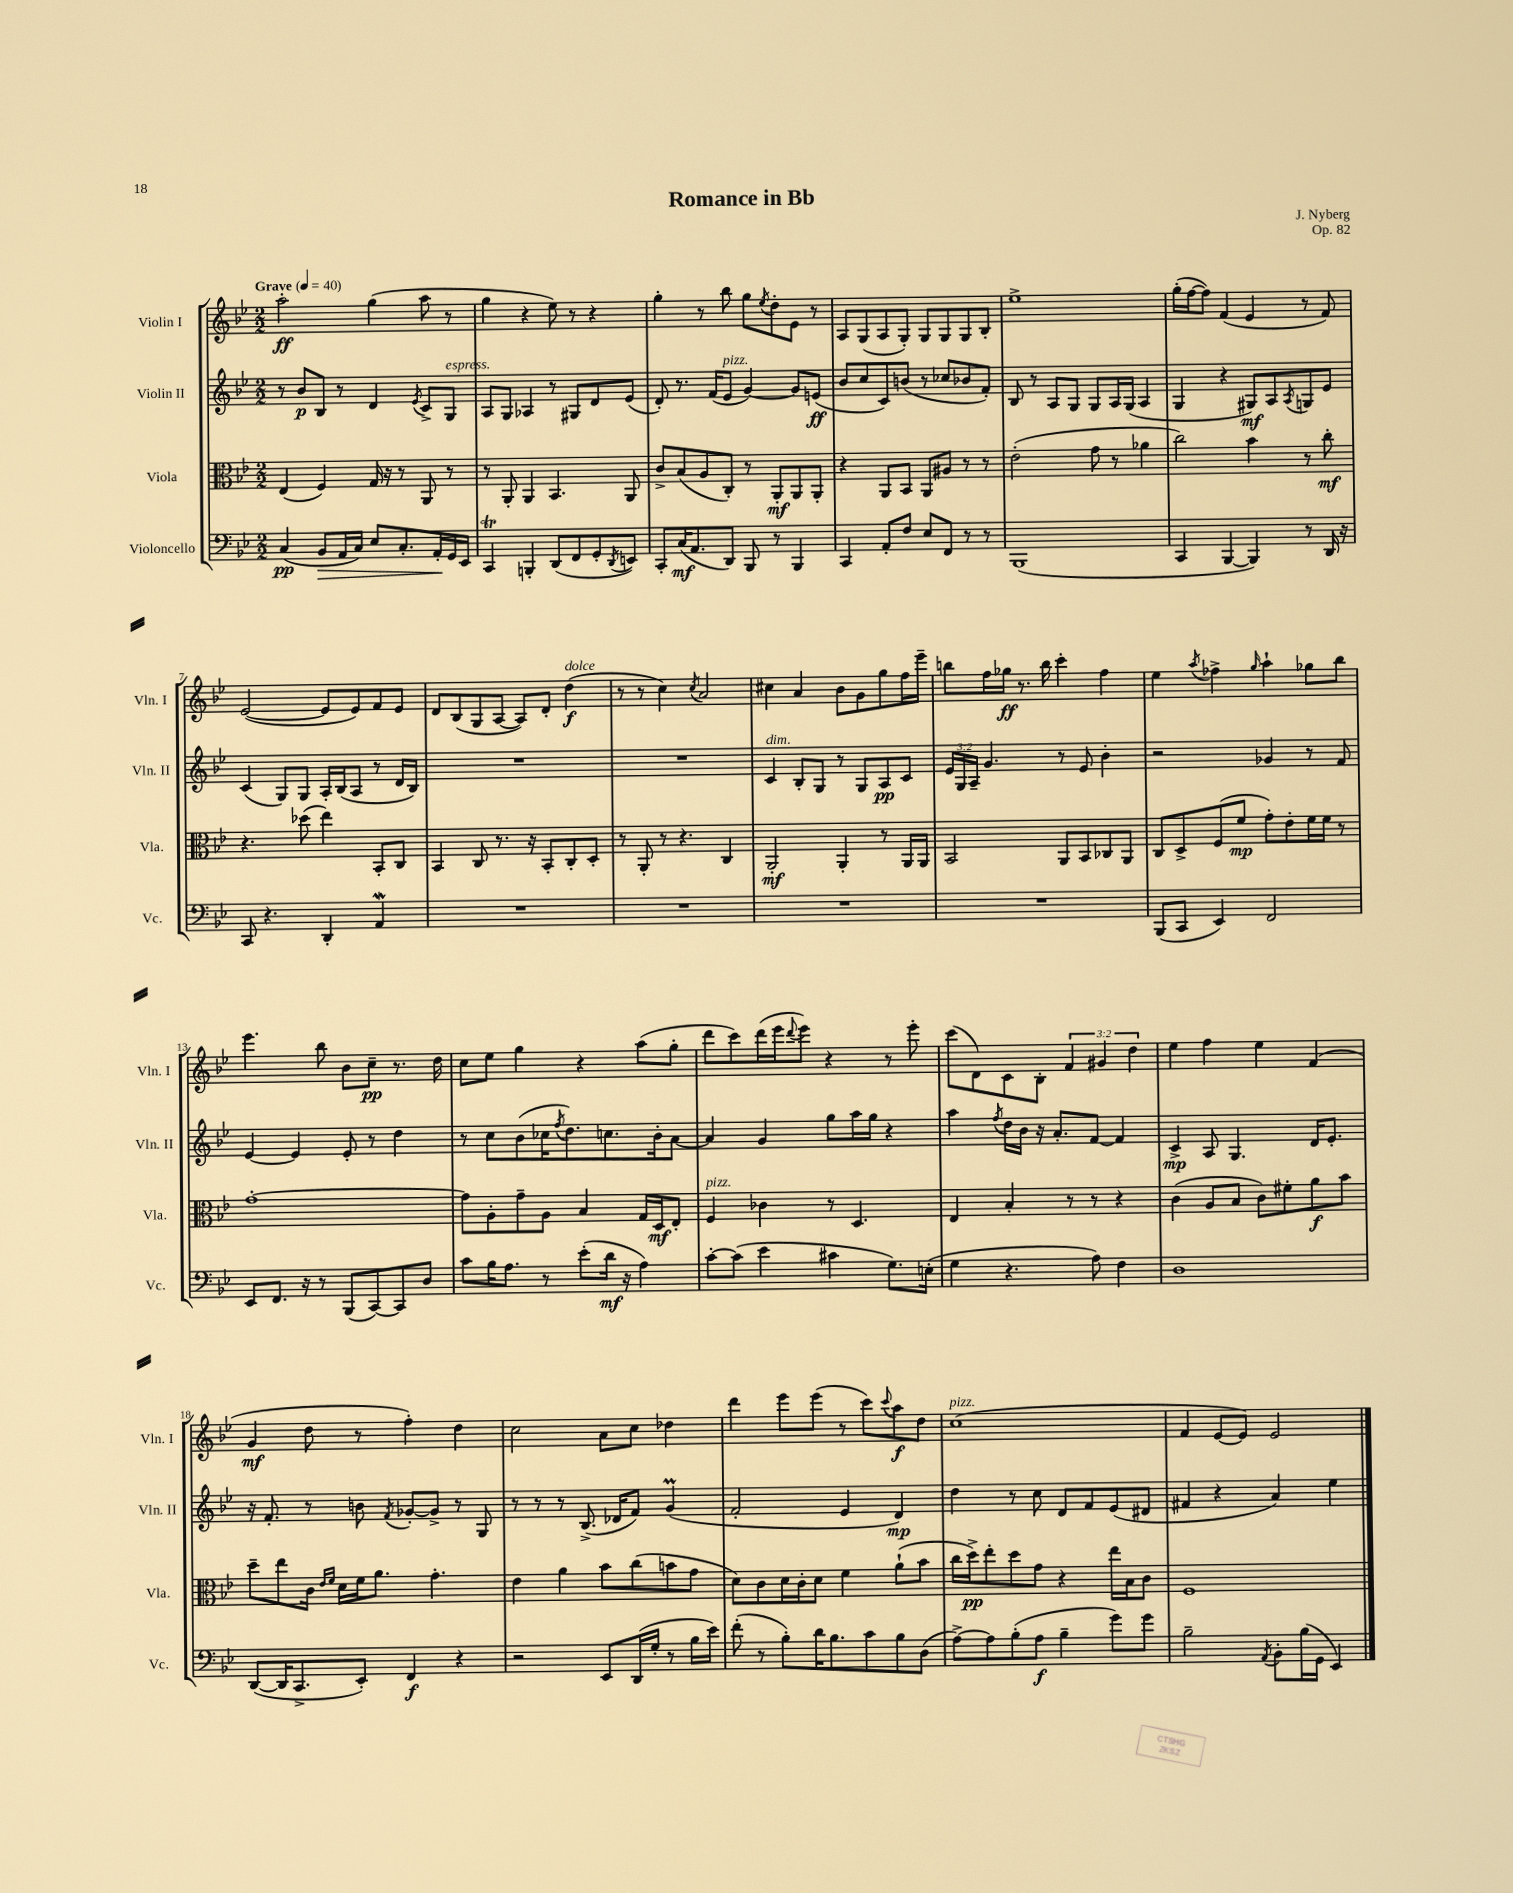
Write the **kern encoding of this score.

**kern	**dynam	**kern	**dynam	**kern	**dynam	**kern	**dynam
*part4	*part4	*part3	*part3	*part2	*part2	*part1	*part1
*staff4	*staff4	*staff3	*staff3	*staff2	*staff2	*staff1	*staff1
*I"Violoncello	*	*I"Viola	*	*I"Violin II	*	*I"Violin I	*
*I'Vc.	*	*I'Vla.	*	*I'Vln. II	*	*I'Vln. I	*
*clefF4	*	*clefC3	*	*clefG2	*	*clefG2	*
*k[b-e-]	*	*k[b-e-]	*	*k[b-e-]	*	*k[b-e-]	*
*M2/2	*	*M2/2	*	*M2/2	*	*M2/2	*
*MM40	*	*MM40	*	*MM40	*	*MM40	*
=1	=1	=1	=1	=1	=1	=1	=1
!	!	!	!	!	!	!LO:TX:a:B:t=Grave	!
(4C/	pp	(4E-/	.	8r	.	2aa'\	ff
.	.	.	.	8b-/L	p	.	.
!	!LO:HP:b	!	!	!	!	!	!
8BB-/L	>	4F/)	.	8B-/J	.	.	.
16AA/L	.	.	.	8r	.	.	.
16C/JJ)	.	.	.	.	.	.	.
8E-/L	.	16G/	.	4d/	.	(4gg\	.
.	.	16r	.	.	.	.	.
8.C'/	.	8r	.	.	.	.	.
.	.	.	.	8qe-/	.	.	.
.	.	8AA/	.	8c^/L	.	8aa\	.
16AA'/L	.	.	.	.	.	.	.
!	!	!	!	!LO:TX:a:i:t=espress.	!	!	!
16GG/	]	8r	.	8G/J	.	8r	.
16EE-/JJ	.	.	.	.	.	.	.
=2	=2	=2	=2	=2	=2	=2	=2
4CCT/	.	8r	.	8A/L	.	4gg\	.
.	.	8AA'/	.	8G/J	.	.	.
4BBBn'/	.	4AA/	.	4A-X/	.	4r	.
(8DD/L	.	4.BB-/	.	8r	.	8ee-\)	.
8FF/	.	.	.	8G#X/L	.	8r	.
8GG'/	.	.	.	8d/	.	4r	.
8qDD/	.	.	.	.	.	.	.
8EEn/J)	.	8AA/	.	(8e-/J	.	.	.
=3	=3	=3	=3	=3	=3	=3	=3
8CC'/L	.	8c^/L	.	8d'/)	.	4gg'\	.
(16C/K	mf	(8B-/	.	8.r	.	.	.
8.AA/	.	.	.	.	.	.	.
.	.	8A/	.	.	.	8r	.
.	.	.	.	(16f/KL	.	.	.
!	!	!	!	!LO:TX:a:i:t=pizz.	!	!	!
8DD/J)	.	8C'/J)	.	8e-/J	.	8bb-\	.
8BBB-/	.	8r	.	[4g/)	.	8gg\L	.
.	.	.	.	.	.	8qee-/	.
8r	.	8AA'/L	mf	.	.	8dd'\	.
4BBB-/	.	8AA/	.	8g/L]	.	8e-\J	.
.	.	8AA'/J	.	(8en/J	ff	8r	.
=4	=4	=4	=4	=4	=4	=4	=4
4CC/	.	4r	.	8b-/L	.	8A/L	.
.	.	.	.	8cc/	.	(8G/	.
8AA'/L	.	8AA/L	.	8c/)	.	8A/	.
8F/J	.	8BB-/J	.	(8bn/J	.	8G'/J)	.
8E-/L	.	8AA/L	.	8r	.	8G/L	.
8FF/J	.	8A#X/J	.	8cc-X/L	.	8G/	.
8r	.	8r	.	8b-X/	.	8G/	.
8r	.	8r	.	8f'/J)	.	8B-'/J	.
=5	=5	=5	=5	=5	=5	=5	=5
(1BBB-	.	(2e-'\	.	8B-/	.	1ee-^	.
.	.	.	.	8r	.	.	.
.	.	.	.	8A/L	.	.	.
.	.	.	.	8G/J	.	.	.
.	.	8g\	.	8G/L	.	.	.
.	.	8r	.	16A/L	.	.	.
.	.	.	.	(16G/JJ	.	.	.
.	.	4a-X\	.	4A/	.	.	.
=6	=6	=6	=6	=6	=6	=6	=6
4CC/	.	2cc\)	.	4G/	.	(16gg'\LL	.
.	.	.	.	.	.	[16ff\J	.
.	.	.	.	.	.	8ff\J])	.
[4BBB-/	.	.	.	4r	.	(4f/	.
4BBB-/])	.	4b-\	.	8G#X/L)	mf	4e-/	.
.	.	.	.	8A/	.	.	.
.	.	.	.	8qA/	.	.	.
8r	.	8r	.	8Gn/	.	8r	.
16DD/	.	8cc'\	mf	8e-/J	.	8f/)	.
16r	.	.	.	.	.	.	.
!!LO:LB:g=z
=7	=7	=7	=7	=7	=7	=7	=7
8CC/	.	4.r	.	(4c/	.	([2e-/	.
4.r	.	.	.	.	.	.	.
.	.	.	.	8G/L)	.	.	.
.	.	(8dd-X\	.	8G/J	.	.	.
4DD'/	.	4ee-\)	.	16A'/LL	.	8e-/L]	.
.	.	.	.	(16B-/J	.	.	.
.	.	.	.	8A/J	.	8e-/)	.
4AAW/	.	8BB-'/L	.	8r	.	8f/	.
.	.	8C/J	.	16d/LL	.	8e-/J	.
.	.	.	.	16B-/JJ)	.	.	.
=8	=8	=8	=8	=8	=8	=8	=8
1r	.	4BB-/	.	1r	.	8d/L	.
.	.	.	.	.	.	(8B-/	.
.	.	8C/	.	.	.	8G/	.
.	.	8.r	.	.	.	[8A/J	.
.	.	.	.	.	.	8A/L])	.
.	.	16r	.	.	.	.	.
.	.	8BB-'/L	.	.	.	8d'/J	.
!	!	!	!	!	!	!LO:TX:a:i:t=dolce	!
.	.	8C'/	.	.	.	(4dd\	f
.	.	8D'/J	.	.	.	.	.
=9	=9	=9	=9	=9	=9	=9	=9
1r	.	8r	.	1r	.	8r	.
.	.	8AA'/	.	.	.	8r	.
.	.	8r	.	.	.	4cc\)	.
.	.	4.r	.	.	.	.	.
.	.	.	.	.	.	8qcc/	.
.	.	.	.	.	.	2a/	.
.	.	4C/	.	.	.	.	.
=10	=10	=10	=10	=10	=10	=10	=10
!	!	!	!	!LO:TX:a:i:t=dim.	!	!	!
1r	.	2AA'/	mf	4c/	.	4cc#X\	.
.	.	.	.	8B-'/L	.	4a/	.
.	.	.	.	8G/J	.	.	.
.	.	4AA'/	.	8r	.	8b-\L	.
.	.	.	.	8G/L	.	8g\	.
.	.	8r	.	8A/	pp	8gg\	.
.	.	16AA/LL	.	8c/J	.	16ff\L	.
.	.	16AA/JJ	.	.	.	16eee-~\JJ	.
=11	=11	=11	=11	=11	=11	=11	=11
1r	.	2BB-/	.	24e-/LL	.	8bbn\L	.
.	.	.	.	24G/	.	.	.
.	.	.	.	24A~/JJ	.	.	.
.	.	.	.	4.g/	.	16ff\L	.
.	.	.	.	.	.	16gg-X\JJ	ff
.	.	.	.	.	.	8.r	.
.	.	.	.	.	.	16bb\	.
.	.	8AA/L	.	8r	.	4ccc'\	.
.	.	8BB-/	.	8e-/	.	.	.
.	.	8C-X/	.	4b-'\	.	4ff\	.
.	.	8AA/J	.	.	.	.	.
=12	=12	=12	=12	=12	=12	=12	=12
(8BBB-/L	.	8C/L	.	2r	.	4ee-\	.
8CC/J	.	8D^/	.	.	.	.	.
.	.	.	.	.	.	8qaa/	.
4EE-/)	.	(8F/	.	.	.	4ff-X^\	.
.	.	8f/J	mp	.	.	.	.
.	.	.	.	.	.	16qqgg/	.
2FF/	.	8g'\L)	.	4g-X/	.	4aa`\	.
.	.	8e-'\	.	.	.	.	.
.	.	16f\L	.	8r	.	8gg-X\L	.
.	.	16f\JJ	.	.	.	.	.
.	.	8r	.	8f/	.	8bb-\J	.
!!LO:LB:g=z
=13	=13	=13	=13	=13	=13	=13	=13
8EE-/L	.	[1g'	.	[4e-/	.	4.eee-\	.
8.FF/J	.	.	.	.	.	.	.
.	.	.	.	4e-/]	.	.	.
16r	.	.	.	.	.	.	.
8r	.	.	.	.	.	8bb-\	.
(8BBB-/L	.	.	.	8e-'/	.	8b-\L	.
[8CC/)	.	.	.	8r	.	8cc~\J	pp
8CC/]	.	.	.	4dd\	.	8.r	.
8D/J	.	.	.	.	.	.	.
.	.	.	.	.	.	16dd\	.
=14	=14	=14	=14	=14	=14	=14	=14
8c\L	.	8g\L]	.	8r	.	8cc\L	.
16B-\K	.	8A'\	.	8cc\L	.	8ee-\J	.
8.A\J	.	.	.	.	.	.	.
.	.	8g~\	.	(8b-\	.	4gg\	.
8r	.	8A\J	.	16cc-X\K	.	.	.
.	.	.	.	8qff/	.	.	.
.	.	.	.	8.dd\)	.	.	.
(8e-'\L	.	4B-/	.	.	.	4r	.
16d\Jk	mf	.	.	8.ccn\	.	.	.
16r	.	.	.	.	.	.	.
4A\)	.	16G/LL	.	.	.	(8aa\L	.
.	.	16D/J	mf	16b-'\k	.	.	.
.	.	8E-'/J	.	[8a\J	.	8gg'\J	.
=15	=15	=15	=15	=15	=15	=15	=15
!	!	!LO:TX:a:i:t=pizz.	!	!	!	!	!
[8c'\L	.	4F/	.	4a/]	.	8ddd\L	.
(8c\J]	.	.	.	.	.	8ccc\)	.
4e-\	.	4c-X\	.	4g/	.	(16ddd\L	.
.	.	.	.	.	.	16eee-\J	.
.	.	.	.	.	.	8qqddd/	.
.	.	.	.	.	.	8eee-\J)	.
4c#X\	.	8r	.	8gg\L	.	4r	.
.	.	4.D/	.	16aa\L	.	.	.
.	.	.	.	16gg\JJ	.	.	.
8.G\L)	.	.	.	4r	.	8r	.
.	.	.	.	.	.	8eee-'\	.
(16En'\Jk	.	.	.	.	.	.	.
=16	=16	=16	=16	=16	=16	=16	=16
4G\	.	4E-/	.	4aa\	.	(8ccc\L	.
.	.	.	.	.	.	8d\)	.
.	.	.	.	8qff/	.	.	.
4.r	.	4B-'/	.	16dd\LL	.	8c\	.
.	.	.	.	16b-\JJ	.	.	.
.	.	.	.	16r	.	8B-'\J	.
.	.	.	.	8.a'/L	.	.	.
.	.	8r	.	.	.	6f/	.
8A\)	.	8r	.	[8f/J	.	.	.
.	.	.	.	.	.	6g#X/	.
4F\	.	4r	.	4f/]	.	.	.
.	.	.	.	.	.	6dd\	.
=17	=17	=17	=17	=17	=17	=17	=17
1D	.	(4c\	.	4c^/	mp	4ee-\	.
.	.	8A/L	.	8A/	.	4ff\	.
.	.	8B-/J	.	4.G/	.	.	.
.	.	8c\L)	.	.	.	4ee-\	.
.	.	8f#X'\	.	.	.	.	.
.	.	8a\	f	16d/KL	.	(4f/	.
.	.	.	.	8.e-'/J	.	.	.
.	.	8b-\J	.	.	.	.	.
!!LO:LB:g=z
=18	=18	=18	=18	=18	=18	=18	=18
([8DD/L	.	8dd~\L	.	16r	.	4g/	mf
.	.	.	.	8.f'/	.	.	.
16DD/K]	.	8ee-\	.	.	.	.	.
8.CC^/	.	.	.	.	.	.	.
.	.	16c\Jk	.	8r	.	8dd\	.
.	.	16qqe-/LL	.	.	.	.	.
.	.	16qqf/JJ	.	.	.	.	.
.	.	16d\LL	.	.	.	.	.
8EE-'/J)	.	16f\J	.	8bn\	.	8r	.
.	.	8.a\J	.	.	.	.	.
.	.	.	.	8qf/	.	.	.
4FF/	f	.	.	[8g-X'/L	.	4ff'\)	.
.	.	4.g'\	.	8g-^/J]	.	.	.
4r	.	.	.	8r	.	4dd\	.
.	.	.	.	8G/	.	.	.
=19	=19	=19	=19	=19	=19	=19	=19
2r	.	4e-\	.	8r	.	2cc\	.
.	.	.	.	8r	.	.	.
.	.	4a\	.	8r	.	.	.
.	.	.	.	(8.B-^/	.	.	.
8EE-/L	.	8b-\L	.	.	.	8a\L	.
.	.	.	.	16d-X/KL	.	.	.
(16DD/L	.	(8cc\	.	8f/J)	.	8cc\J	.
16G'/JJ	.	.	.	.	.	.	.
8r	.	8bn\	.	(4gM/	.	4dd-X\	.
16B-\LL	.	8g\J	.	.	.	.	.
16e-\JJ)	.	.	.	.	.	.	.
=20	=20	=20	=20	=20	=20	=20	=20
(8f'\	.	8d\L)	.	2f'/	.	4ddd\	.
8r	.	8c\	.	.	.	.	.
8B-'\L)	.	16d\L	.	.	.	8eee-\L	.
.	.	16c'\J	.	.	.	.	.
16d\K	.	8d\J	.	.	.	(8eee-\J	.
8.B-\	.	.	.	.	.	.	.
.	.	4f\	.	4e-/	.	8r	.
8c\	.	.	.	.	.	8ccc\L)	.
.	.	.	.	.	.	8qqccc/	.
8B-\	.	(8a`\L	.	4d/)	mp	8aa\	f
(8D\J	.	8b-\J	.	.	.	8dd\J	.
=21	=21	=21	=21	=21	=21	=21	=21
!	!	!	!	!	!	!LO:TX:a:i:t=pizz.	!
[8A^\L)	.	16cc\LL	.	4dd\	.	(1cc	.
.	.	16dd^\J)	pp	.	.	.	.
8A\]	.	8ee-'\	.	.	.	.	.
(8B-'\	.	8dd\	.	8r	.	.	.
8A\J	f	8g\J	.	8cc\	.	.	.
4B-~\	.	4r	.	8d/L	.	.	.
.	.	.	.	8f/	.	.	.
8g\L)	.	16ee-\LL	.	(8e-/	.	.	.
.	.	16B-\J	.	.	.	.	.
8g\J	.	8c\J	.	8d#X/J	.	.	.
=22	=22	=22	=22	=22	=22	=22	=22
2B-~\	.	1F	.	4f#X/	.	4f/	.
.	.	.	.	4r	.	[8e-/L	.
.	.	.	.	.	.	8e-/J])	.
8qAA/	.	.	.	.	.	.	.
8BB-'\L	.	.	.	4a/)	.	2e-/	.
(16B-\L	.	.	.	.	.	.	.
16GG\JJ	.	.	.	.	.	.	.
4EE-/)	.	.	.	4ee-\	.	.	.
==	==	==	==	==	==	==	==
*-	*-	*-	*-	*-	*-	*-	*-
